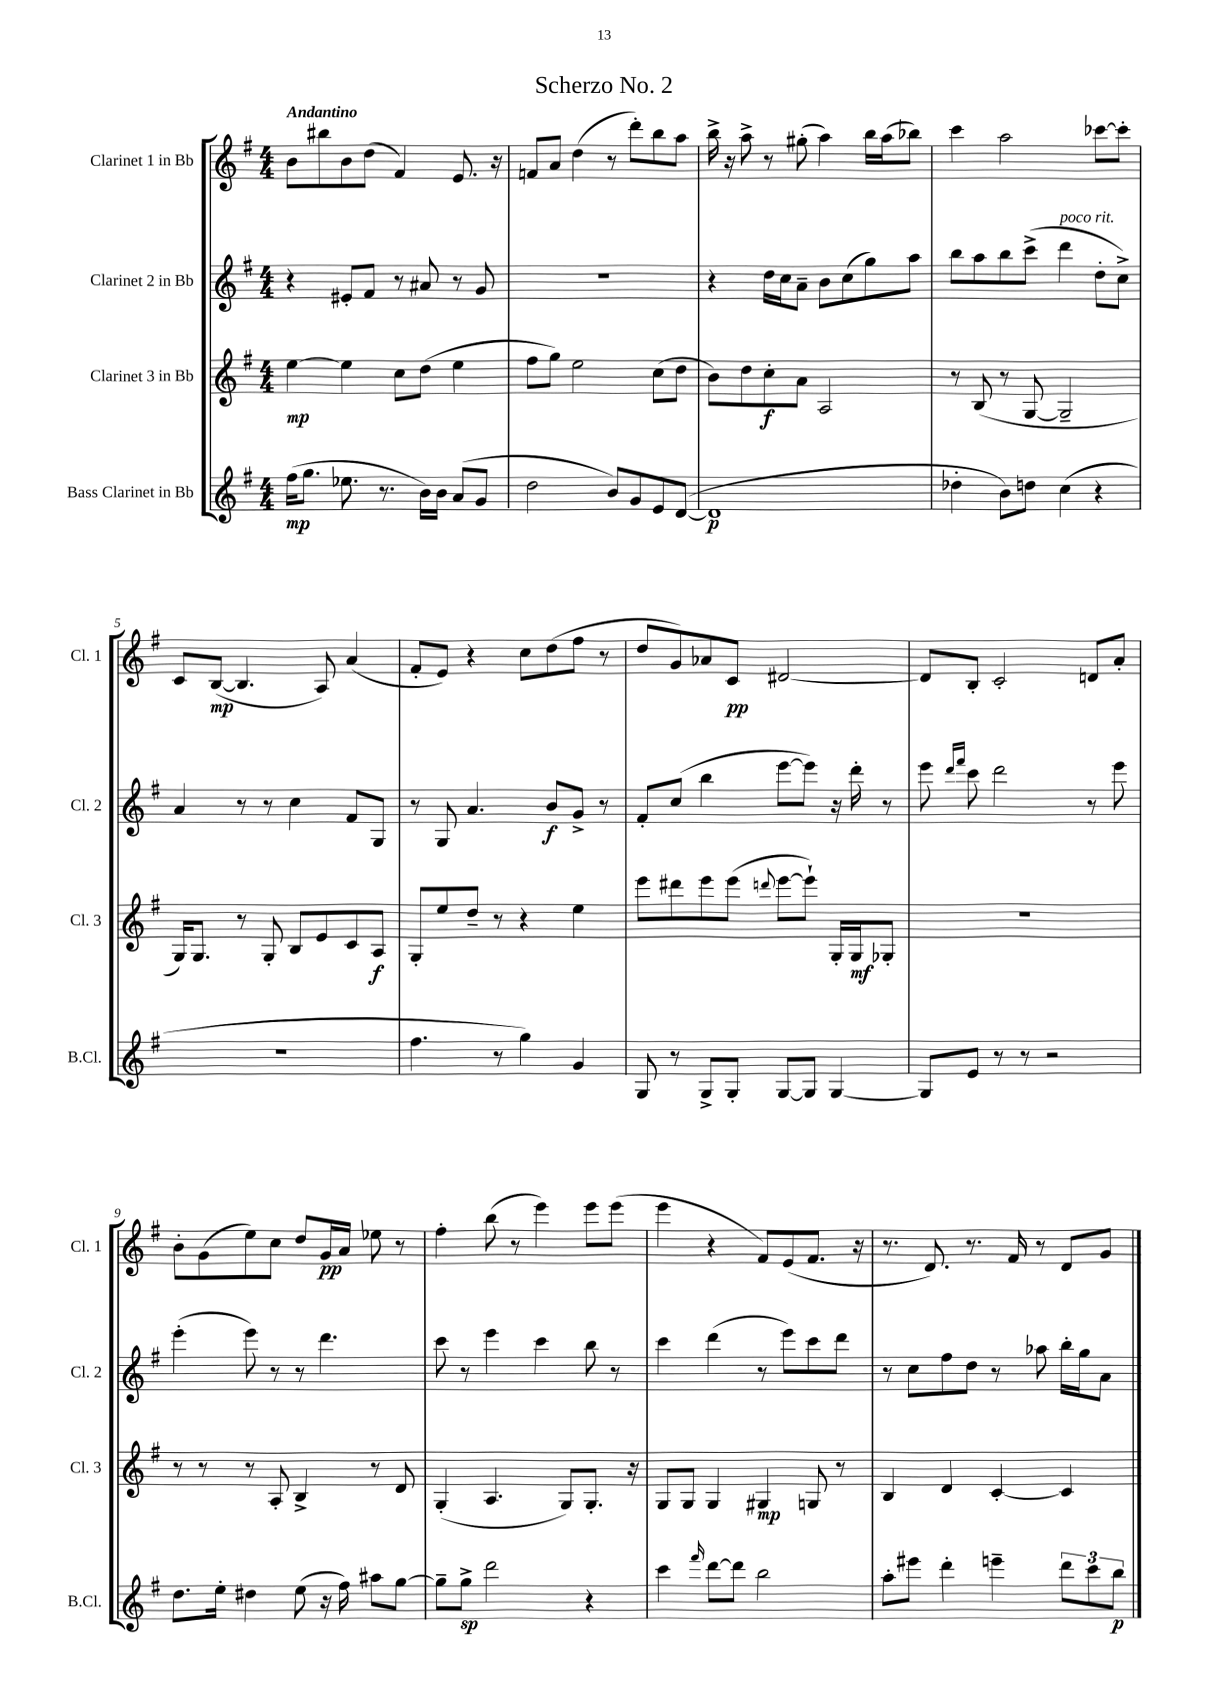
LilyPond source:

\header { title = "Scherzo No. 2" }
<<
\new StaffGroup <<
\new Staff = "s0" \with { instrumentName = "Clarinet 1 in Bb" shortInstrumentName = "Cl. 1" } {
    \clef treble \key g \major \numericTimeSignature \time 4/4 \tempo "Andantino"
    b'8 bis''8 b'8 d''8( fis'4) e'8. r16 |
    f'8 a'8 d''4( r8 d'''8-.) b''8 a''8 |
    b''16-> r16 a''8-> r8 gis''8-.( a''4) b''16 a''16( bes''8) |
    c'''4 a''2 ces'''8~ ces'''8-. |
    c'8 b8~\mp( b4. a8) a'4( |
    fis'8-. e'8) r4 c''8 d''8( fis''8 r8 |
    d''8 g'8) aes'8 c'8\pp dis'2~ |
    dis'8 b8-. c'2-. d'8 a'8-. |
    b'8-. g'8( e''8) c''8 d''8 g'16\pp a'16 ees''8 r8 |
    fis''4-. b''8( r8 e'''4) e'''8 e'''8( |
    e'''4 r4 fis'8) e'8( fis'8. r16 |
    r8. d'8.) r8. fis'16 r8 d'8 g'8 \bar "|." |
}
\new Staff = "s1" \with { instrumentName = "Clarinet 2 in Bb" shortInstrumentName = "Cl. 2" } {
    \clef treble \key g \major \numericTimeSignature \time 4/4
    r4 eis'8-. fis'8 r8 ais'8 r8 g'8 |
    R1 |
    r4 d''16 c''16 a'8-- b'8 c''8( g''8) a''8 |
    b''8 a''8 b''8 c'''8->( d'''4^\markup { \italic "poco rit." } d''8-. c''8->) |
    a'4 r8 r8 c''4 fis'8 g8 |
    r8 g8 a'4. b'8\f g'8-> r8 |
    fis'8-. c''8( b''4 e'''8~ e'''8) r16 d'''16-. r8 |
    e'''8 \grace { d'''16 fis'''16 } c'''8 d'''2 r8 e'''8 |
    e'''4-.( e'''8) r8 r8 d'''4. |
    c'''8 r8 e'''4 c'''4 b''8 r8 |
    c'''4 d'''4( r8 e'''8) c'''8 d'''8 |
    r8 c''8 fis''8 d''8 r8 aes''8 b''16-. g''16 a'8 \bar "|." |
}
\new Staff = "s2" \with { instrumentName = "Clarinet 3 in Bb" shortInstrumentName = "Cl. 3" } {
    \clef treble \key g \major \numericTimeSignature \time 4/4
    e''4~\mp e''4 c''8 d''8( e''4 |
    fis''8 g''8) e''2 c''8( d''8 |
    b'8) d''8 c''8-.\f a'8 a2 |
    r8 b8( r8 g8~ g2-- |
    g16) g8. r8 g8-. b8 e'8 c'8 a8\f |
    g8-. e''8 d''8-- r8 r4 e''4 |
    e'''8 dis'''8 e'''8 e'''8( \appoggiatura { d'''8 } e'''8~ e'''8-!) g16-. g16\mf ges8-. |
    R1 |
    r8 r8 r8 a8-. b4-> r8 d'8 |
    g4-.( a4. g8) g8.-. r16 |
    g8 g8 g4 gis4\mp g8 r8 |
    b4 d'4 c'4~-. c'4 \bar "|." |
}
\new Staff = "s3" \with { instrumentName = "Bass Clarinet in Bb" shortInstrumentName = "B.Cl." } {
    \clef treble \key g \major \numericTimeSignature \time 4/4
    fis''16\mp( g''8. ees''8. r8. b'16) b'16 a'8( g'8 |
    d''2 b'8) g'8 e'8 d'8~( |
    d'1\p |
    des''4-. b'8) d''8 c''4( r4 |
    R1 |
    fis''4. r8 g''4) g'4 |
    g8 r8 g8-> g8-. g8~ g8 g4~ |
    g8 e'8 r8 r8 r2 |
    d''8. e''16-. dis''4 e''8( r16 fis''16) ais''8 g''8~ |
    g''8-- g''8->\sp d'''2 r4 |
    c'''4 \grace { fis'''16 } d'''8~ d'''8 b''2 |
    a''8-. eis'''8 d'''4-. e'''4-- \tuplet 3/2 { d'''8 c'''8 b''8\p } \bar "|." |
}
>>
>>
